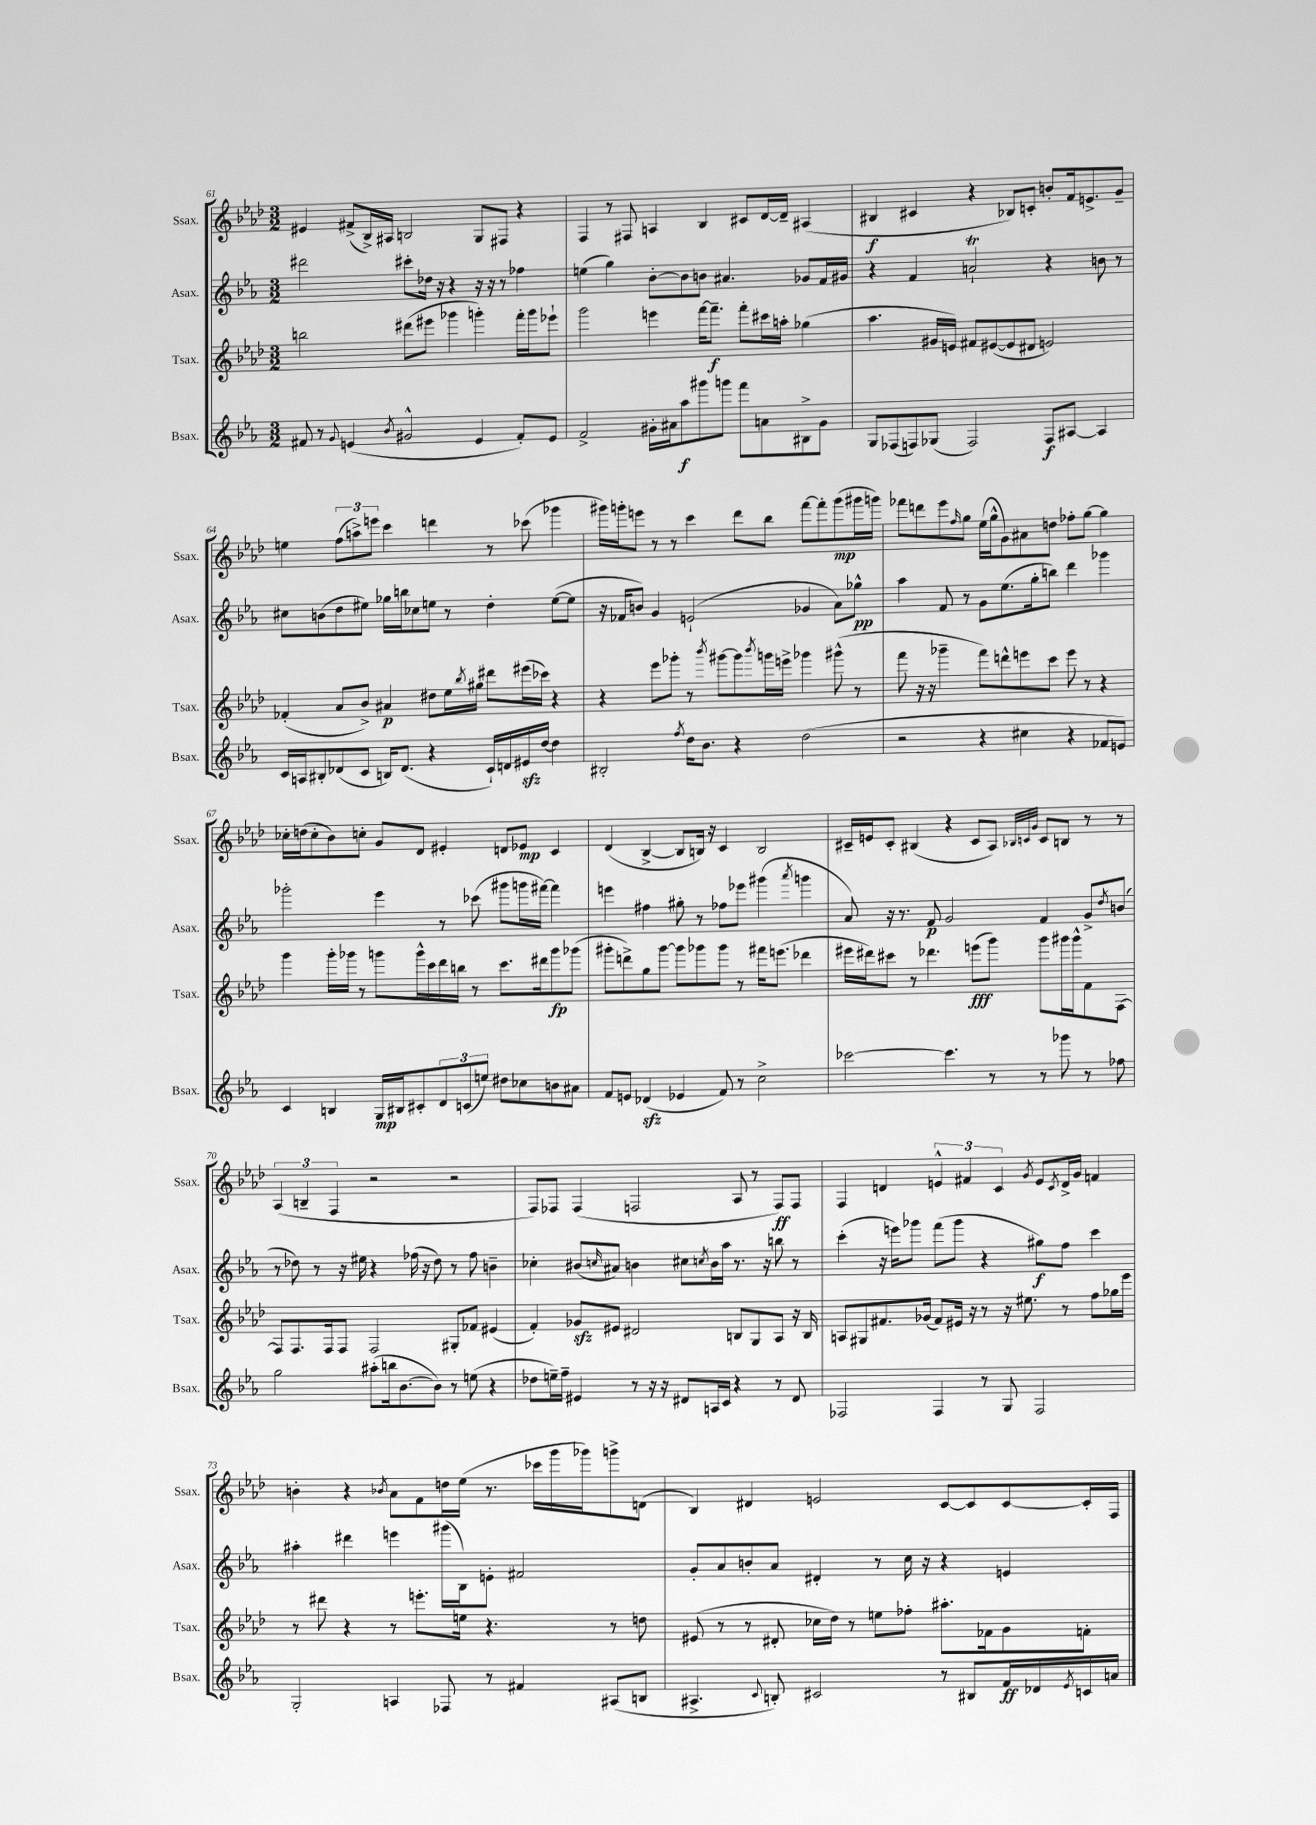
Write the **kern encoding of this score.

**kern	**kern	**kern	**kern
*staff4	*staff3	*staff2	*staff1
*clefG2	*clefG2	*clefG2	*clefG2
*k[b-e-a-]	*k[b-e-a-d-]	*k[b-e-a-]	*k[b-e-a-d-]
*M3/2	*M3/2	*M3/2	*M3/2
8f#	2bb	2ddd#	4e#
8r	.	.	.
8qqg	.	.	.
(4e	.	.	(8f#^
.	.	.	16B-^)
.	.	.	16A#
8qb-	.	.	.
2g#^^	(8ddd#	8ccc#'	2B
.	8eee#	16dd-	.
.	.	16r	.
.	4ggg-	4r	.
4e	4ggg')	16r	8G
.	.	16r	.
.	.	8r	8F#
8f#')	16fff'	4ff-	4r
.	16ggg	.	.
8e	8eee-`	.	.
=	=	=	=
2f^	2ggg	(4ee	4F
.	.	4gg)	8r
.	.	.	8F#
16g#'	4eee	[8b-'	4A
16a#	.	.	.
8aa-	.	8b-]	.
8ggg#	[16fff	8b	4B-
.	8.fff~]	.	.
8ggg	.	4.a#	.
8fff	8fff'	.	8c#
8a	16ccc#	.	[16d-
.	16aa'	.	16d-~]
8B#^	(4gg-	8g-	(4A#
8g#	.	16f	.
.	.	16g#	.
=	=	=	=
8G	4.aa-	4r	4B#
(8F-	.	.	.
8F)	.	4f	4c#
(8G-	16g#	.	.
.	16e)	.	.
2F)	8f#	2a`	4r
.	([8e#	.	.
.	8e#]	.	8B-)
.	8d#	.	8c'
8F	2e)	4r	8b'
[8A#	.	.	16f
.	.	.	8.e^
4A#]	.	8b	.
.	.	8r	8g~
=	=	=	=
16c	(4f-'	8cc#	4ee
16A	.	.	.
8B#'	.	(8b	.
(8d-	8a-	8dd	(12ff
.	.	.	12aa^)
8c	8b-^)	8ee#)	.
.	.	.	12eee
16B)	4a#	16gg-	4ccc
(8.d-	.	16bb	.
.	.	8cc-	.
4r	8dd#	8ee	4ddd
.	16ee-	8r	.
.	8qbb-	.	.
.	16gg#	.	.
16c`)	8ddd#	4dd'	8r
16d	.	.	.
16e#	(16eee#	.	(8ccc-
[16dd	16ccc-)	.	.
4dd]	4r	([8ee	4ggg-
.	.	8ee]	.
=	=	=	=
2B#'	4r	16r	16ggg#)
.	.	16f-	16ggg'
.	.	8b)	8eee
.	8eee-	4g	8r
.	8ggg-'	.	8r
8qff	.	.	.
16dd	8r	(2e`	4ccc
8.b-	.	.	.
.	8qbbb-	.	.
.	[8ggg#	.	.
4r	8ggg#]	.	8ddd-
.	8qbbb-	.	.
.	16ggg	.	8bb-
.	16eee^	.	.
(2dd	4ggg-	4g-	[8fff
.	.	.	8fff']
.	(8ggg#^^	8a-)	(8ggg
.	8r	8gg-^^	16ggg#
.	.	.	16ggg)
=	=	=	=
2r	8fff	4aa-	8fff-
.	16r	.	8ddd
.	16r	.	.
.	4ggg-~	8f	8eee-
.	.	.	16qqff
.	.	8r	8gg
4r	8fff)	8g	(16ee-
.	.	.	16gg^^
.	8ddd^^	(8.ee-	8g)
4cc#	8eee	.	8a#
.	.	16gg'	.
.	8ccc	8bb)	8dd
4r	8eee	4ddd	8ff-'
.	8r	.	[8gg
8f-	4r	4ggg-	4gg]
8e)	.	.	.
=	=	=	=
4c	4ggg	2ggg-'	16cc-'
.	.	.	(16dd
.	.	.	8cc-'
4B	16ggg'	.	8b-)
.	16ggg-	.	.
.	8r	.	8cc'
16G	8ggg	4eee-	8g
16B#	.	.	.
8c#'	16ggg^^	.	8d-
.	16ccc	.	.
12d	16ddd-	8r	4e#'
.	16bb	.	.
(12c	.	.	.
.	8r	(8ccc-	.
12ee)	.	.	.
8dd#	8.ccc	8ggg#	8d
8cc-	.	16ggg	8e-
.	16ddd#	[16fff#)	.
8b	8ggg	4fff#]	4c
8a#	(8ggg-	.	.
=	=	=	=
8f	8ggg#'	4eee	(4d-
8e	8ddd^)	.	.
(4d-	8gg	4ff#	[4B-^
.	[8ggg#	.	.
4e-	8ggg#]	8gg#'	8B-]
.	8ggg-	8r	16B)
.	.	.	16r
8f)	8ggg-	8ff-	4c
8r	8r	8eee-	.
2cc^	16fff#	(4ggg#	2B
.	(8.eee	.	.
.	.	8qaaa-	.
.	4ddd-	4ggg	.
=	=	=	=
[2ccc-	16eee#	8a-)	16c#~
.	16ddd#)	.	16e
.	8ccc#	16r	8c#'
.	.	8.r	.
.	8r	.	(4B#
.	4.ddd-	8f	.
4.ccc-]	.	2g	4r
.	(8eee	.	8c#
8r	8ggg)	.	8A-)
.	.	.	32qqB-
.	.	.	32qqc
.	.	.	32qqg
8r	8ggg	4f	8c
8ggg-	16ggg#	.	8B
.	16ggg#^^	.	.
8r	8f	8g^	8r
.	.	8qdd	.
8ff-	[8F	(8b	8r
=	=	=	=
2gg	8F]	8r	(6A-
.	8.F	8dd-)	.
.	.	.	6B~
.	.	8r	.
.	16F	.	.
.	.	.	6F
.	8F	16r	.
.	.	16ee#	.
(8aa#'	2F	4r	2r
16bb	.	.	.
[8.b-	.	.	.
.	.	(16ff-	.
.	.	16r	.
8b-])	.	8dd-)	.
8r	8G#'	8r	2r
(8ee	8f-	8ff-	.
4r	(4e#	4b~	.
=	=	=	=
8dd-	4f')	4cc-'	8F)
16ee~)	.	.	8F-
16ff~	.	.	.
4e#	8g-	(8b#	(4F-
.	.	16qqcc	.
.	8e#	8a#)	.
8r	2d#	4b	2F
16r	.	.	.
16r	.	.	.
8d#	.	8cc#	.
.	.	8qcc	.
16A	.	16b	.
16c	.	16aa-	.
4r	8B	8.r	8A-
.	8G	.	8r
.	.	16r	.
8r	8A-	8bb	8F)
8d#	16r	8r	8F
.	16B	.	.
=	=	=	=
2F-	8A	(4ccc'	4F
.	8G#	.	.
.	8.f#	16r	4d
.	.	16eee)	.
.	.	8ggg-	.
.	(16g-	.	.
4F-	8f#)	(8fff	6e^^
.	16e#	8ggg-	.
.	.	.	6f#
.	16r	.	.
8r	8r	4r	.
.	.	.	6c
8G	16r	.	.
.	8.ee#	.	.
.	.	.	8qg
2F-	.	8gg#)	8e
.	.	.	8qc
.	8r	8ff	16d^
.	.	.	16g
.	8ff	4ccc	4f
.	16gg-	.	.
.	16eee-	.	.
=	=	=	=
2G'	8r	4aa#'	4b'
.	8ddd#	.	.
.	4r	4ddd#	4r
.	.	.	8qb-
4A	8r	4eee	8a-
.	8.eee'	.	8f
8F-	.	(16ggg#	16dd
.	16ee	16B-)	(16ee-
8r	4.r	8e'	8.r
4f#	.	2f#	.
.	.	.	16ccc-
.	.	.	16ggg
.	.	.	16ggg-)
(8A#	8r	.	8ggg^
8B	8dd	.	(8d
=	=	=	=
4.A#^	(8e#	8g'	4B-)
.	8r	8a-	.
.	8r	8b'	4d#
8qqc	.	.	.
8B')	8d#'	8a-	.
2c#	16cc-	4d#'	2e
.	16dd-)	.	.
.	8r	.	.
.	8ee	8r	.
.	8ff-'	16cc	.
.	.	16r	.
8r	8.aa#'	4r	[8c
8B#	.	.	8c]
.	16f-	.	.
16f	8g	4e	[8c
16d-	.	.	.
8qe-	.	.	.
16c	8f'	.	16c']
16a	.	.	16F
==	==	==	==
*-	*-	*-	*-
